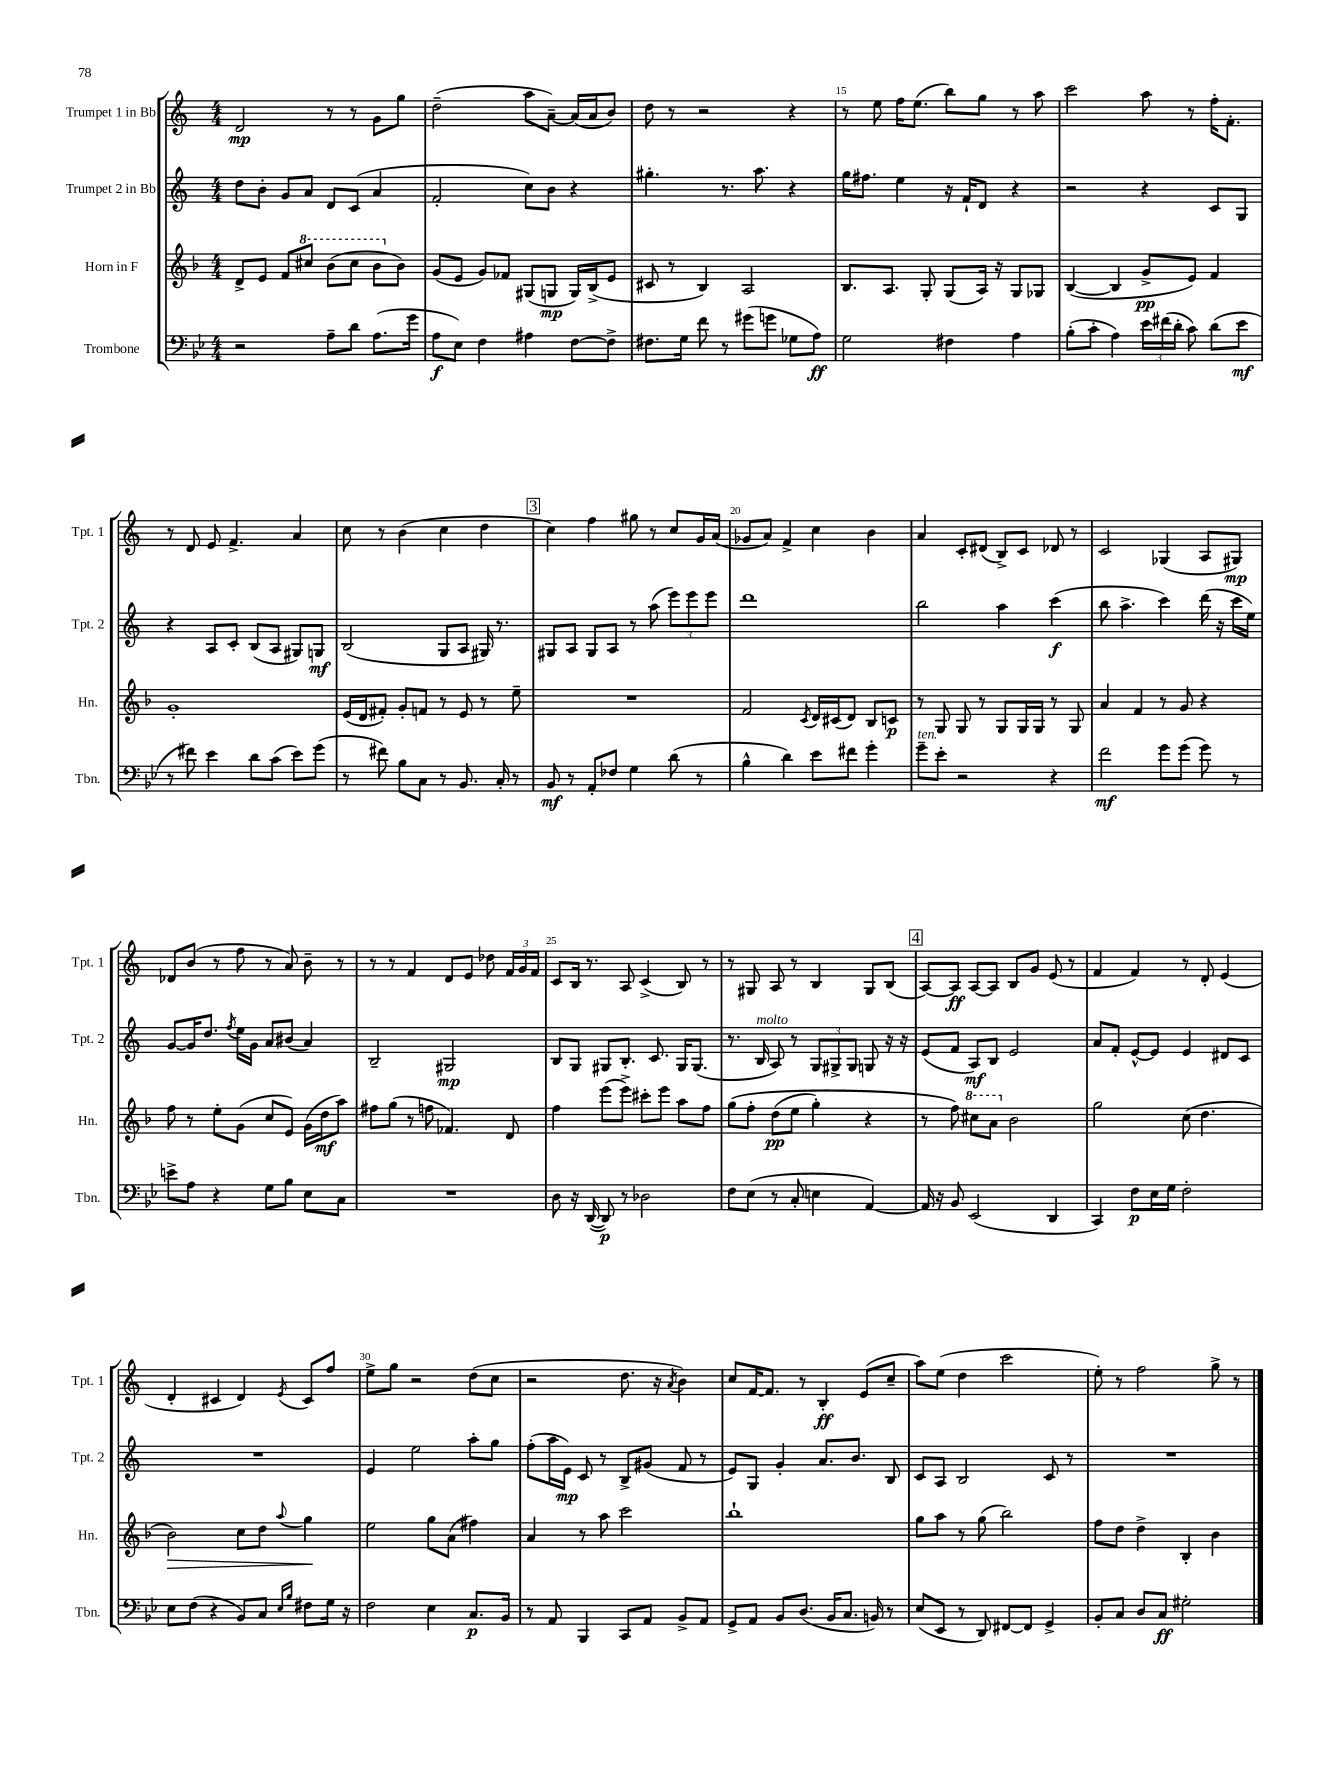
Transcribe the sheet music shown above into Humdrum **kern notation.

**kern	**kern	**kern	**kern
*staff4	*staff3	*staff2	*staff1
*clefF4	*clefG2	*clefG2	*clefG2
*k[b-e-]	*k[b-]	*k[]	*k[]
*M4/4	*M4/4	*M4/4	*M4/4
2r	8d^	8dd	2d
.	8e	8b'	.
.	8f	8g	.
.	8ccc#	8a	.
8A~	(8bb-	8d	8r
8d	8ccc#	(8c	8r
(8.A	8bb-	4a	8g
.	8b-)	.	8gg
16g	.	.	.
=	=	=	=
8A	(8g	2f'	(2dd~
8E-)	8e	.	.
4F	8g)	.	.
.	8f-	.	.
4A#	(8G#	8cc)	8aa
.	8G	8b	[8a~)
[8F	16G)	4r	(16a]
.	(16B-^	.	16a
8F^]	8e	.	8b)
=	=	=	=
8.F#	8c#	4.gg#'	8dd
.	8r	.	8r
16G	.	.	.
8f	4B-)	.	2r
8r	.	8.r	.
(8g#	2A	.	.
.	.	8.aa	.
8g	.	.	.
8G-	.	4r	4r
8A)	.	.	.
=	=	=	=
2G	8.B-	16gg	8r
.	.	8.ff#	.
.	.	.	8ee
.	8.A	.	.
.	.	4ee	16ff
.	.	.	(8.ee
.	8G'	.	.
4F#	(8G	16r	8bb)
.	.	16f`	.
.	16A)	8d	8gg
.	16r	.	.
4A	8G	4r	8r
.	8G-	.	8aa
=	=	=	=
(8B-'	([4B-	2r	2ccc
8c'	.	.	.
4A)	4B-]	.	.
24e-	8g^	4r	8aa
(24f#	.	.	.
24d'	.	.	.
8c)	8e)	.	8r
(8d	4f	8c	16ff'
.	.	.	8.f'
8e-	.	8G	.
=	=	=	=
8r	1g'	4r	8r
8f#)	.	.	8d
4e-	.	8A	8e
.	.	8c'	4.f^
8d	.	(8B	.
(8c	.	8A	.
8e-)	.	8G#)	4a
(8g	.	8G	.
=	=	=	=
8r	(16e	(2B	8cc
.	16d	.	.
8f#)	8f#')	.	8r
8B-	8g'	.	(4b
8C	8f	.	.
8r	8r	8G	4cc
8.BB-	8e	8A	.
.	8r	16G#)	4dd
16C'	.	8.r	.
8r	8ee~	.	.
=	=	=	=
8BB-	1r	8G#	4cc)
8r	.	8A	.
8AA'	.	8G#	4ff
8F-	.	8A	.
4G	.	8r	8gg#
.	.	(8aa	8r
(8d	.	12eee)	8cc
.	.	12eee	.
8r	.	.	16g
.	.	12eee	.
.	.	.	(16a
=	=	=	=
4B-^^	2f	1ddd	8g-
.	.	.	8a)
4d)	.	.	4f^
.	8qc	.	.
8e-	16d	.	4cc
.	(16c#	.	.
8f#	8d)	.	.
4g'	8B-	.	4b
.	8c	.	.
=	=	=	=
8g~	8r	2bb	4a
8e-'	8G	.	.
2r	8G	.	8c'
.	8r	.	(8d#
.	8G	4aa	8B^)
.	16G	.	8c
.	16G	.	.
4r	8r	(4ccc	8d-
.	8G	.	8r
=	=	=	=
2f	4a	8bb	2c
.	.	4.aa^	.
.	4f	.	.
8g	8r	4ccc)	(4G-
(8g	8g	.	.
8g)	4r	(16ddd	8A
.	.	16r	.
8r	.	16ccc	8G#)
.	.	16ee)	.
=	=	=	=
8e^	8ff	[8g	8d-
8A	8r	16g]	(8b
.	.	8.dd	.
4r	8ee'	.	8r
.	.	8qff	.
.	(8g	16ee	8ff
.	.	16g	.
8G	8cc	8a	8r
8B-	8e)	(8b#	8a)
8E-	(16g	4a)	8b~
.	16dd	.	.
8C	8aa)	.	8r
=	=	=	=
1r	8ff#	2B~	8r
.	(8gg	.	8r
.	8r	.	4f
.	8ff	.	.
.	4.f-)	2G#	8d
.	.	.	8e
.	.	.	8dd-
.	8d	.	24f
.	.	.	24g
.	.	.	24f
=	=	=	=
8D	4ff	8B	8c
16r	.	8G	16B
([16DD	.	.	8.r
8DD])	(8eee	8G#	.
8r	8eee^)	8.B'	8A
2D-	8ccc#'	.	(4c^
.	.	8.c	.
.	8eee	.	.
.	8aa	16G#	8B)
.	.	(8.G#	.
.	8ff	.	8r
=	=	=	=
8F	&(8gg	8.r	8r
(8E-	8ff'	.	8G#
.	.	16B	.
8r	(8dd	8A)	8A
8C'	8ee	8r	8r
4E	4gg')	12G	4B
.	.	12G#^	.
.	.	12G#	.
[4AA)	4r	8G	8G#
.	.	16r	(8B
.	.	16r	.
=	=	=	=
16AA]	8r	(8e	[8A)
16r	.	.	.
8BB-	8ff&)	8f	8A]
(2EE-	8ccc#	8A)	[8A
.	8aa	8B	8A]
.	2b-	2e	8B
.	.	.	8g
4DD	.	.	(8e
.	.	.	8r
=	=	=	=
4CC)	2gg	8a	4f
.	.	8f'	.
8F	.	[8e^^	4f)
16E-	.	8e]	.
16G	.	.	.
2F'	(8cc	4e	8r
.	4.dd	.	8d'
.	.	8d#	(4e
.	.	8c	.
=	=	=	=
8E-	2b-)	1r	4d'
(8F	.	.	.
4r	.	.	4c#
8BB-)	8cc	.	4d)
8C	8dd	.	.
16qqE-	.	.	.
16qqB-	8qqaa	.	8qe
8F#	4gg	.	8c#
16G	.	.	8ff
16r	.	.	.
=	=	=	=
2F	2ee	4e	8ee^
.	.	.	8gg
.	.	2ee	2r
4E-	8gg	.	.
.	(8a	.	.
8.C	4ff#)	8aa'	(8dd
.	.	8gg	8cc
16BB-	.	.	.
=	=	=	=
8r	4a	(8ff'	2r
8AA	.	16aa	.
.	.	16e)	.
4BBB-	8r	8c	.
.	8aa	8r	.
8CC	2ccc	8B^	8.dd
8AA	.	(8g#	.
.	.	.	16r
.	.	.	8qa
8BB-^	.	8f	4b)
8AA	.	8r	.
=	=	=	=
8GG^	1bb-`	8e)	8cc
8AA	.	8G	[16f
.	.	.	8.f]
8BB-	.	4g'	.
(8.D	.	.	8r
.	.	8.a	4B'
16BB-	.	.	.
8.C	.	.	.
.	.	8.b	.
.	.	.	(8e
16BB)	.	.	.
8r	.	8B	8cc~
=	=	=	=
(8E-	8gg	8c	8aa)
8EE-	8aa	8A	(8ee
8r	8r	2B	4dd
8DD)	(8gg	.	.
[8FF#	2bb-)	.	2ccc
8FF#]	.	.	.
4GG^	.	8c	.
.	.	8r	.
=	=	=	=
8BB-'	8ff	1r	8ee')
8C	8dd	.	8r
8D	4dd^	.	2ff
8C	.	.	.
2G#'	4B-'	.	.
.	4b-	.	8gg^
.	.	.	8r
==	==	==	==
*-	*-	*-	*-
